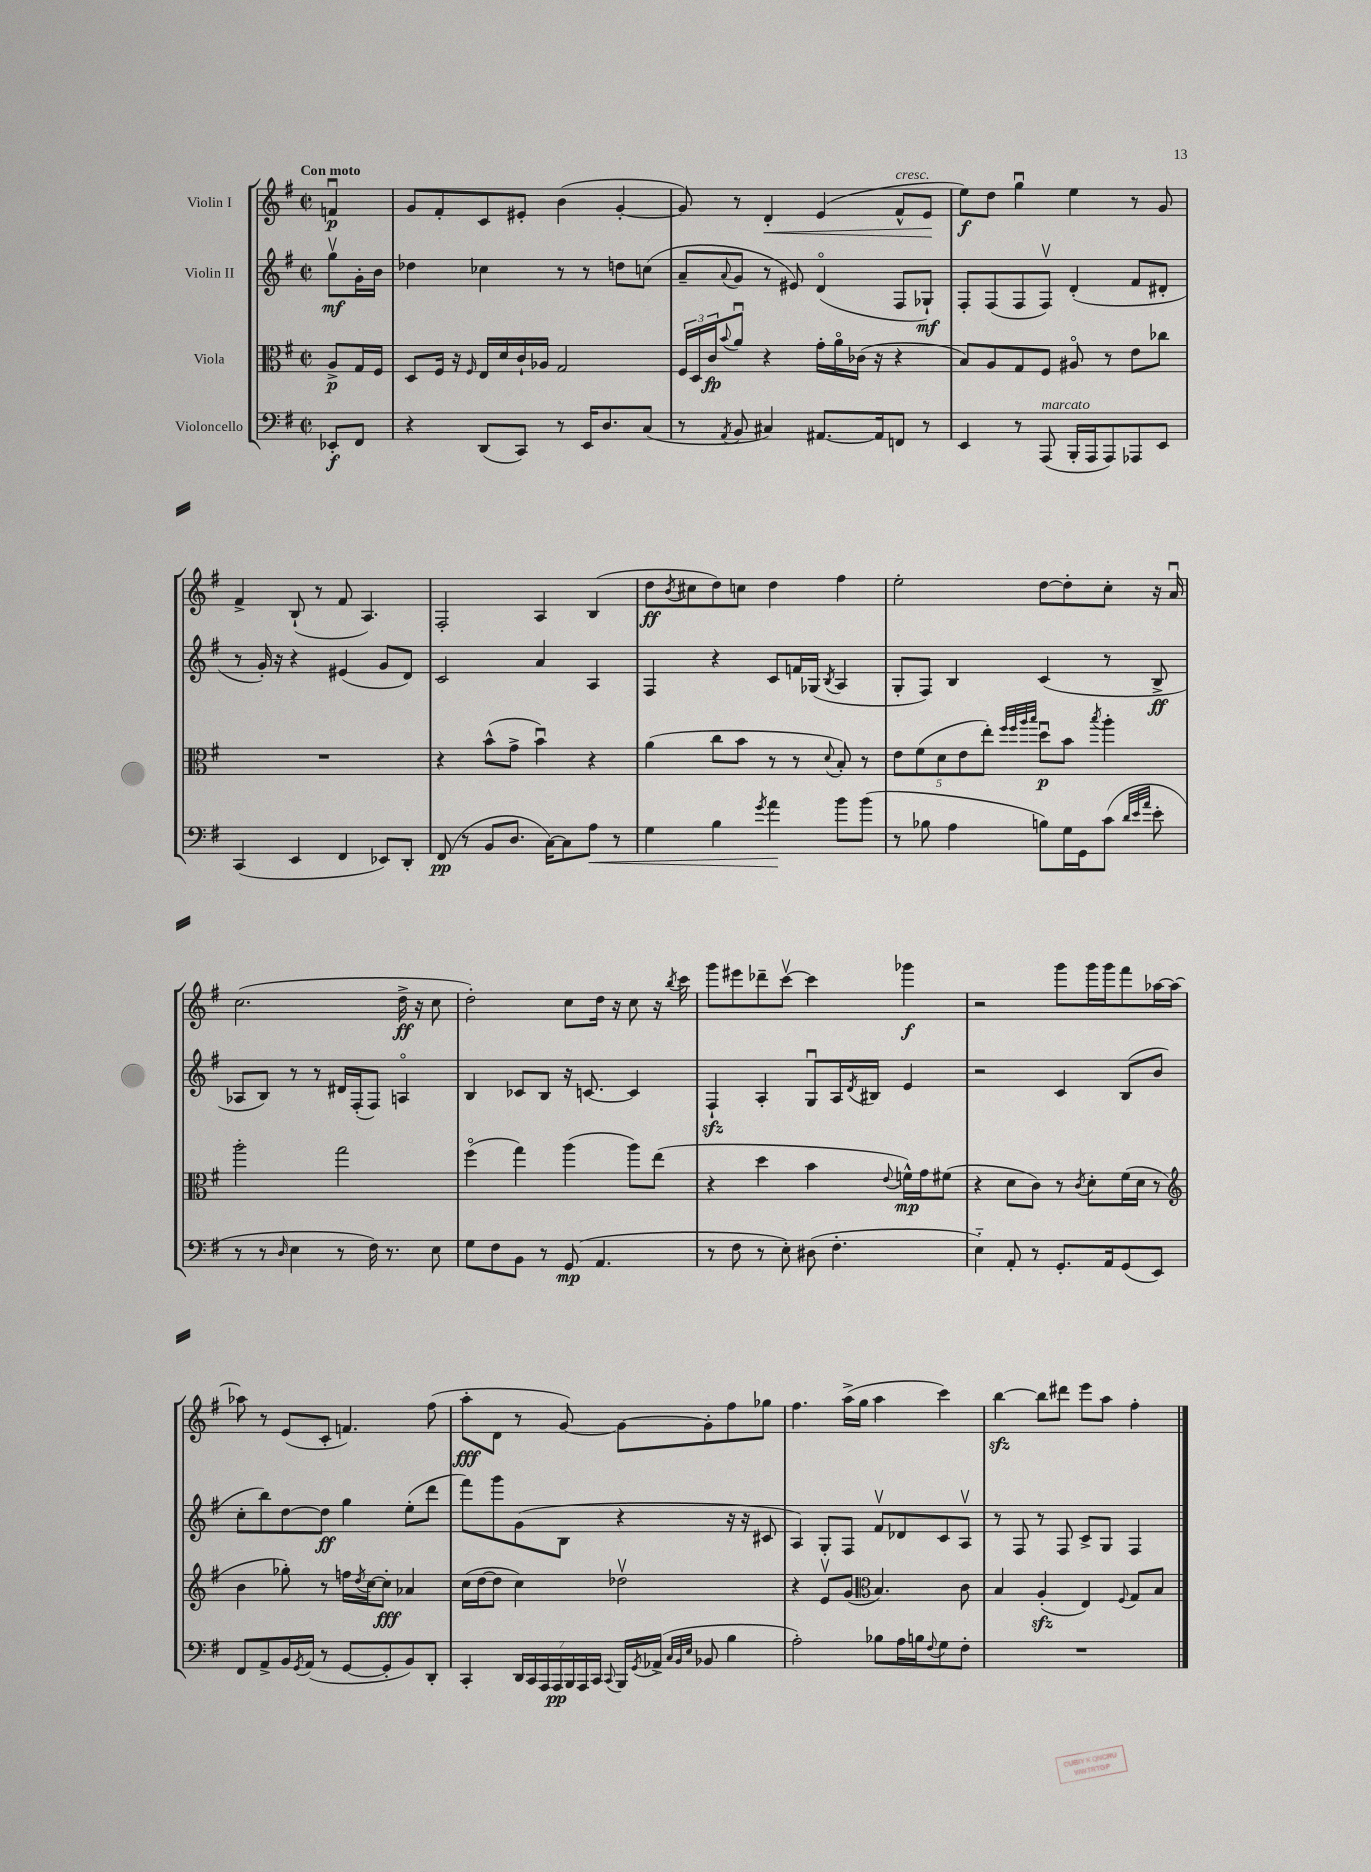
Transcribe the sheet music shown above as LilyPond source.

<<
\new StaffGroup <<
\new Staff = "s0" \with { instrumentName = "Violin I" } {
    \clef treble \key g \major \defaultTimeSignature \time 2/2 \partial 4 \tempo "Con moto"
    f'4\downbow\p |
    g'8 fis'8-. c'8 eis'8-. b'4( g'4~-. |
    g'8) r8 d'4-.\< e'4( fis'8-^^\markup { \italic "cresc." } e'8\! |
    e''8\f) d''8 g''4\downbow e''4 r8 g'8 |
    fis'4-> b8-!( r8 fis'8 a4.) |
    fis2-. a4 b4( |
    d''8\ff \acciaccatura { b'8 } cis''8 d''8) c''8 d''4 fis''4 |
    e''2-. d''8~ d''8-. c''8-. r16 a'16\downbow |
    c''2.( d''16->\ff r16 c''8 |
    d''2-.) c''8 d''16 r16 c''8 r16 \acciaccatura { b''8 } c'''16 |
    g'''8 eis'''8 des'''8-- c'''8~\upbow c'''4 ges'''4\f |
    r2 g'''8 g'''16 g'''16 fis'''8 aes''16~ aes''16~ |
    aes''8 r8 e'8( c'8-. f'4.) fis''8( |
    a''8-.\fff d'8 r8 g'8~) g'8~ g'8-. fis''8 ges''8 |
    fis''4. a''16->( g''16 a''4 c'''4) |
    b''4~\sfz b''8 dis'''8 e'''8 a''8 fis''4-. \bar "|." |
}
\new Staff = "s1" \with { instrumentName = "Violin II" } {
    \clef treble \key g \major \defaultTimeSignature \time 2/2 \partial 4
    g''8\upbow\mf g'16-. b'16 |
    des''4 ces''4 r8 r8 d''8 c''8( |
    a'8-- \appoggiatura { a'8 } g'8 r8 eis'8) d'4\flageolet( fis8 ges8-!\mf) |
    fis8-. fis8( fis8 fis8\upbow) d'4-.( fis'8 dis'8-. |
    r8 g'16-.) r16 r4 eis'4( g'8 d'8) |
    c'2 a'4 a4 |
    fis4 r4 c'8 f'16 ges16( \acciaccatura { b8 } a4 |
    g8-. fis8) b4 c'4( r8 b8->\ff |
    aes8 b8) r8 r8 dis'16 fis16-.( fis8) a4\flageolet |
    b4 ces'8 b8 r16 c'8.~ c'4 |
    fis4-!\sfz a4-. g8\downbow a16 \acciaccatura { d'8 } bis16 e'4 |
    r2 c'4 b8( b'8 |
    c''8-. b''8) d''8~ d''8\ff g''4 e''8-.( d'''8 |
    fis'''8) g'''8 g'8( b8 r4 r16 r16 cis'8 |
    a4) g8-. fis8 fis'8\upbow des'8 c'8 a8\upbow |
    r8 fis8 r8 fis8 c'8-> g8 fis4 \bar "|." |
}
\new Staff = "s2" \with { instrumentName = "Viola" } {
    \clef alto \key g \major \defaultTimeSignature \time 2/2 \partial 4
    a8->\p g16 fis16 |
    d8 fis16 r16 \grace { fis16 } e16 d'16 c'16-! aes16 g2 |
    \tuplet 3/2 { fis16 d16 c'16\fp } \appoggiatura { b'8 } a'8\downbow r4 g'16-. a'16\flageolet ces'16( r16 r4 |
    b8) a8 g8 fis8 ais8\flageolet r8 e'8 ces''8 |
    R1 |
    r4 b'8-^( g'8-> b'4\downbow) r4 |
    a'4( c''8 b'8 r8 r8 \appoggiatura { d'8 } b8-.) r8 |
    \tuplet 5/4 { e'8 fis'8( d'8 e'8 e''8-.) } \grace { fis''32 fis''32 a''32 b''32 } d''8\downbow\p b'8 \acciaccatura { b''8 } a''4-. |
    a''2-. g''2 |
    fis''4\flageolet( g''4) a''4( a''8) e''8( |
    r4 d''4 b'4 \appoggiatura { e'8 } f'16-^\mp) g'16 fis'8( |
    r4 d'8 c'8) r8 \acciaccatura { c'8 } d'8-. fis'16( d'16 r8 |
    \clef treble b'4 ges''8-.) r8 f''16 \acciaccatura { d''8 } c''16~ c''8-.\fff aes'4 |
    c''16( d''16~ d''8 c''4) des''2\upbow |
    r4 e'8\upbow g'8( \clef alto b4.) c'8 |
    b4 a4-.\sfz( e4) \appoggiatura { fis8 } g8 b8 \bar "|." |
}
\new Staff = "s3" \with { instrumentName = "Violoncello" } {
    \clef bass \key g \major \defaultTimeSignature \time 2/2 \partial 4
    ees,8-.\f fis,8 |
    r4 d,8( c,8) r8 e,16 d8. c8( |
    r8 \acciaccatura { a,8 } b,8 cis4) ais,8.~ ais,16 f,8 r8 |
    e,4 r8 a,,8^\markup { \italic "marcato" }( b,,16-. a,,16 a,,8) aes,,8 e,8 |
    c,4( e,4 fis,4 ees,8) d,8-. |
    fis,8\pp( r8 b,8 d8. c16~) c8 a8\< r8 |
    g4 b4 \acciaccatura { g'8 } a'4\! b'8 b'8( |
    r8 bes8 a4 b8) g16 g,16 c'8( \grace { d'32 e'32 a'32 } e'8-. |
    r8 r8 \grace { d16 } e4 r8 fis16) r8. e8 |
    g8 fis8 b,8 r8 g,8\mp( a,4. |
    r8 fis8 r8 e8-.) dis8( fis4.-. |
    e4-_) a,8-. r8 g,8.-. a,16 g,8( e,8) |
    fis,8 a,8-> b,16 \acciaccatura { g,8 } a,16( r8 g,8~ g,8-. b,8) d,8-. |
    c,4-. \tuplet 7/4 { d,16 c,16 a,,16 a,,16\pp b,,16 a,,16 c,16 } \appoggiatura { c,8 } b,,16 \acciaccatura { g,8 } aes,16->( \grace { c32 b,32 e32 } bes,8 b4 |
    a2-.) bes8 a16 b16 \appoggiatura { fis8 } g8 fis8-. |
    R1 \bar "|." |
}
>>
>>
\layout { \context { \Score \remove "Bar_number_engraver" } }
